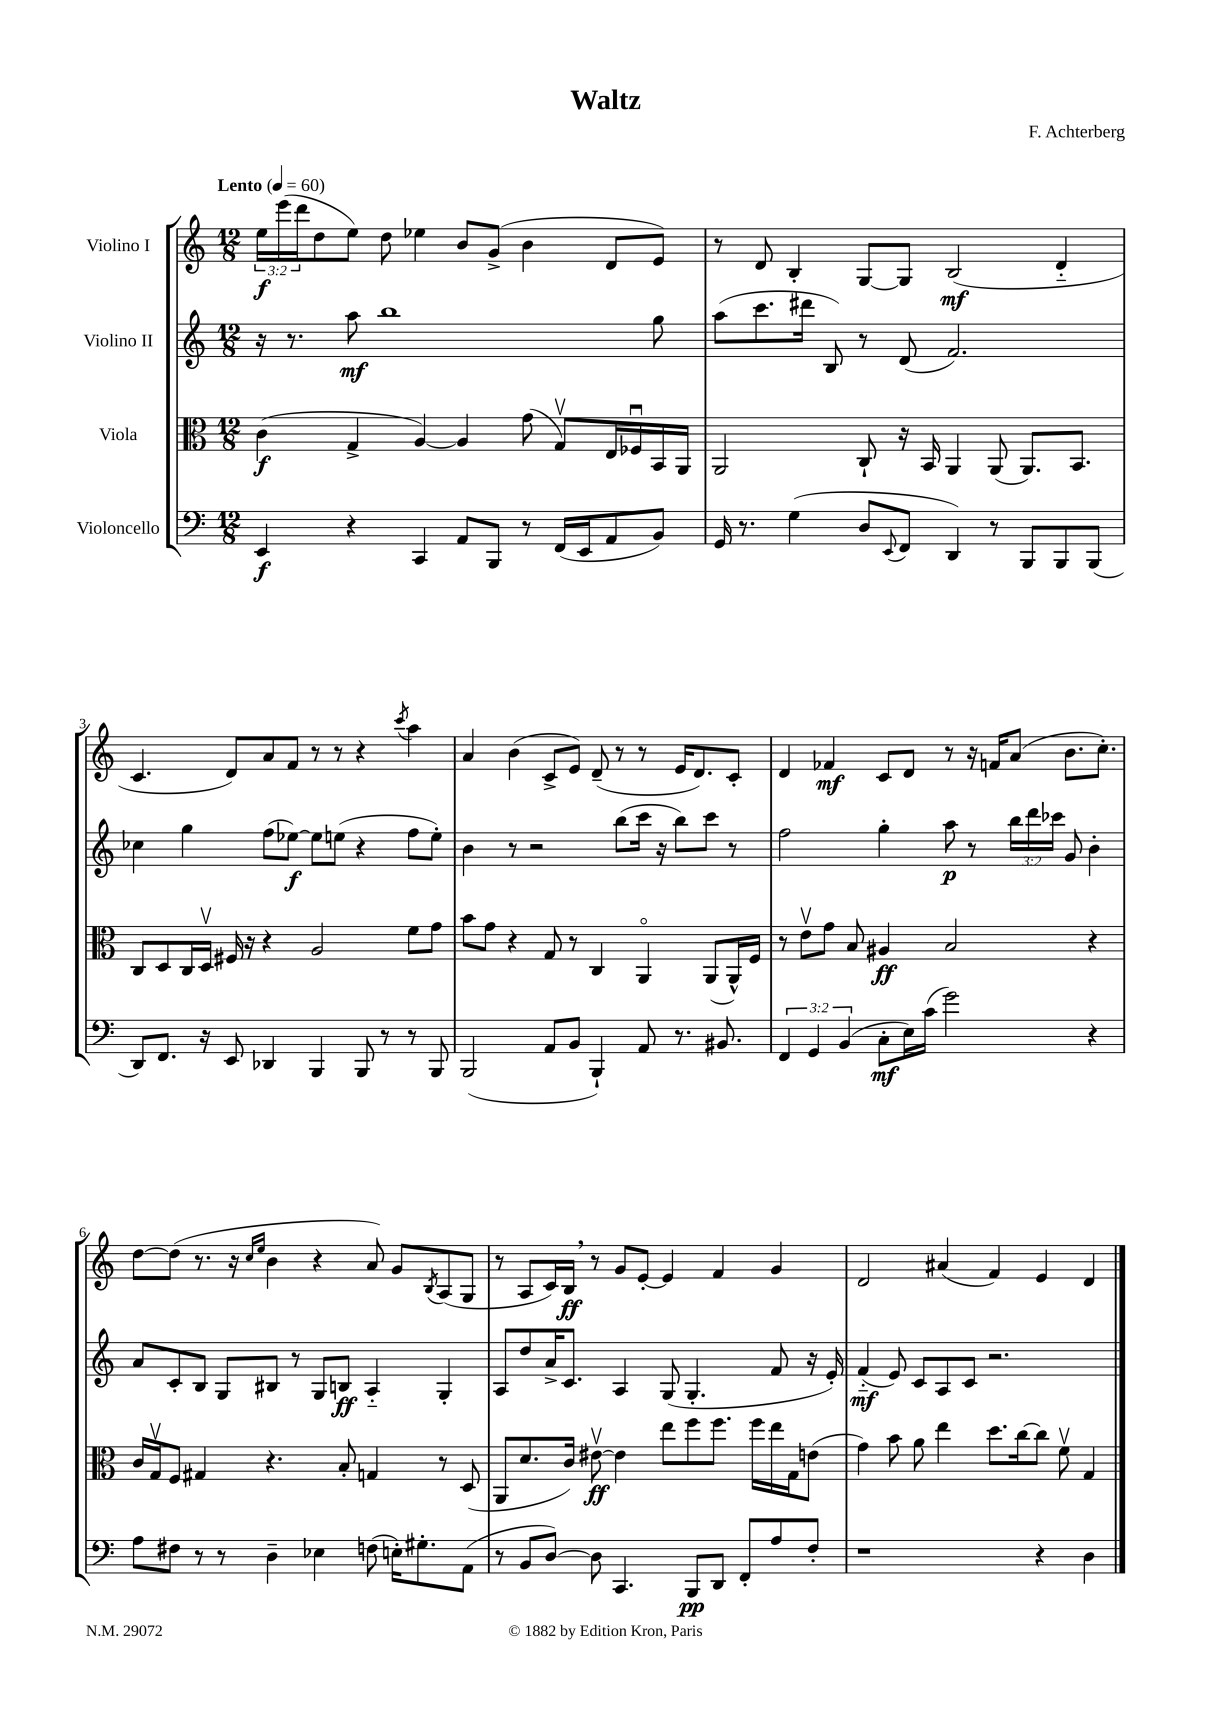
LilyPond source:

\header { title = "Waltz" composer = "F. Achterberg" }
<<
\new StaffGroup <<
\new Staff = "s0" \with { instrumentName = "Violino I" } {
    \clef treble \key c \major \numericTimeSignature \time 12/8 \override Staff.TupletNumber.text = #tuplet-number::calc-fraction-text \tempo "Lento" 4 = 60
    \tuplet 3/2 { e''16\f e'''16( d'''16 } d''8 e''8) d''8 ees''4 b'8 g'8->( b'4 d'8 e'8) |
    r8 d'8 b4-. g8~ g8 b2\mf( d'4-_ |
    c'4. d'8) a'8 f'8 r8 r8 r4 \acciaccatura { c'''8 } a''4 |
    a'4 b'4( c'8-> e'8) d'8--( r8 r8 e'16 d'8.) c'8-. |
    d'4 fes'4\mf c'8 d'8 r8 r16 f'16 a'8( b'8. c''8.-.) |
    d''8~ d''8( r8. r16 \grace { c''16 e''16 } b'4 r4 a'8) g'8 \acciaccatura { b8 } a8( g8 |
    r8 a8 c'16) b16\ff \breathe r8 g'8 e'8~-. e'4 f'4 g'4 |
    d'2 ais'4( f'4) e'4 d'4 \bar "|." |
}
\new Staff = "s1" \with { instrumentName = "Violino II" } {
    \clef treble \key c \major \numericTimeSignature \time 12/8 \override Staff.TupletNumber.text = #tuplet-number::calc-fraction-text
    r16 r8. a''8\mf b''1 g''8 |
    a''8( c'''8. dis'''16 b8) r8 d'8( f'2.) |
    ces''4 g''4 f''8( ees''8~\f) ees''8 e''8( r4 f''8 e''8-.) |
    b'4 r8 r2 b''8( c'''16 r16 b''8) c'''8 r8 |
    f''2 g''4-. a''8\p r8 \tuplet 3/2 { b''16 d'''16 ces'''16 } g'8 b'4-. |
    a'8 c'8-. b8 g8 bis8 r8 g8 b8\ff a4-_ g4-. |
    a8 d''8 a'16-> c'8. a4 g8( g4.-. f'8 r16 e'16-.) |
    f'4-_\mf( e'8) c'8 a8 c'8 r2. \bar "|." |
}
\new Staff = "s2" \with { instrumentName = "Viola" } {
    \clef alto \key c \major \numericTimeSignature \time 12/8
    c'4\f( g4-> a4~) a4 g'8( g8\upbow) e16 fes16\downbow b,16 a,16 |
    a,2 c8-! r16 b,16 a,4 a,8( a,8.) b,8. |
    c8 d8 c16 d16\upbow fis16 r16 r4 a2 f'8 g'8 |
    b'8 g'8 r4 g8 r8 c4 a,4\flageolet a,8( a,16-^) f16 |
    r8 e'8\upbow g'8 b8 ais4\ff b2 r4 |
    c'16 g16\upbow f8 gis4 r4. b8-. g4 r8 d8( |
    a,8 d'8. c'16) eis'8~\upbow\ff eis'4 e''8 f''8 f''8. f''16 e''16 g16 e'8( |
    g'4) b'8 a'8 e''4 d''8. c''16~ c''8 f'8\upbow g4 \bar "|." |
}
\new Staff = "s3" \with { instrumentName = "Violoncello" } {
    \clef bass \key c \major \numericTimeSignature \time 12/8 \override Staff.TupletNumber.text = #tuplet-number::calc-fraction-text
    e,4\f r4 c,4 a,8 b,,8 r8 f,16( e,16 a,8 b,8) |
    g,16 r8. g4( d8 \appoggiatura { e,8 } f,8 d,4) r8 b,,8 b,,8 b,,8( |
    d,8) f,8. r16 e,8 des,4 b,,4 b,,8 r8 r8 b,,8 |
    b,,2( a,8 b,8 b,,4-!) a,8 r8. bis,8. |
    \tuplet 3/2 { f,4 g,4 b,4( } c8-.\mf e16) c'16( g'2) r4 |
    a8 fis8 r8 r8 d4-- ees4 f8( e16-.) gis8.-. a,8( |
    r8 b,8 d8~) d8 c,4. b,,8\pp d,8 f,8-. a8 f8-. |
    r1 r4 d4 \bar "|." |
}
>>
>>
